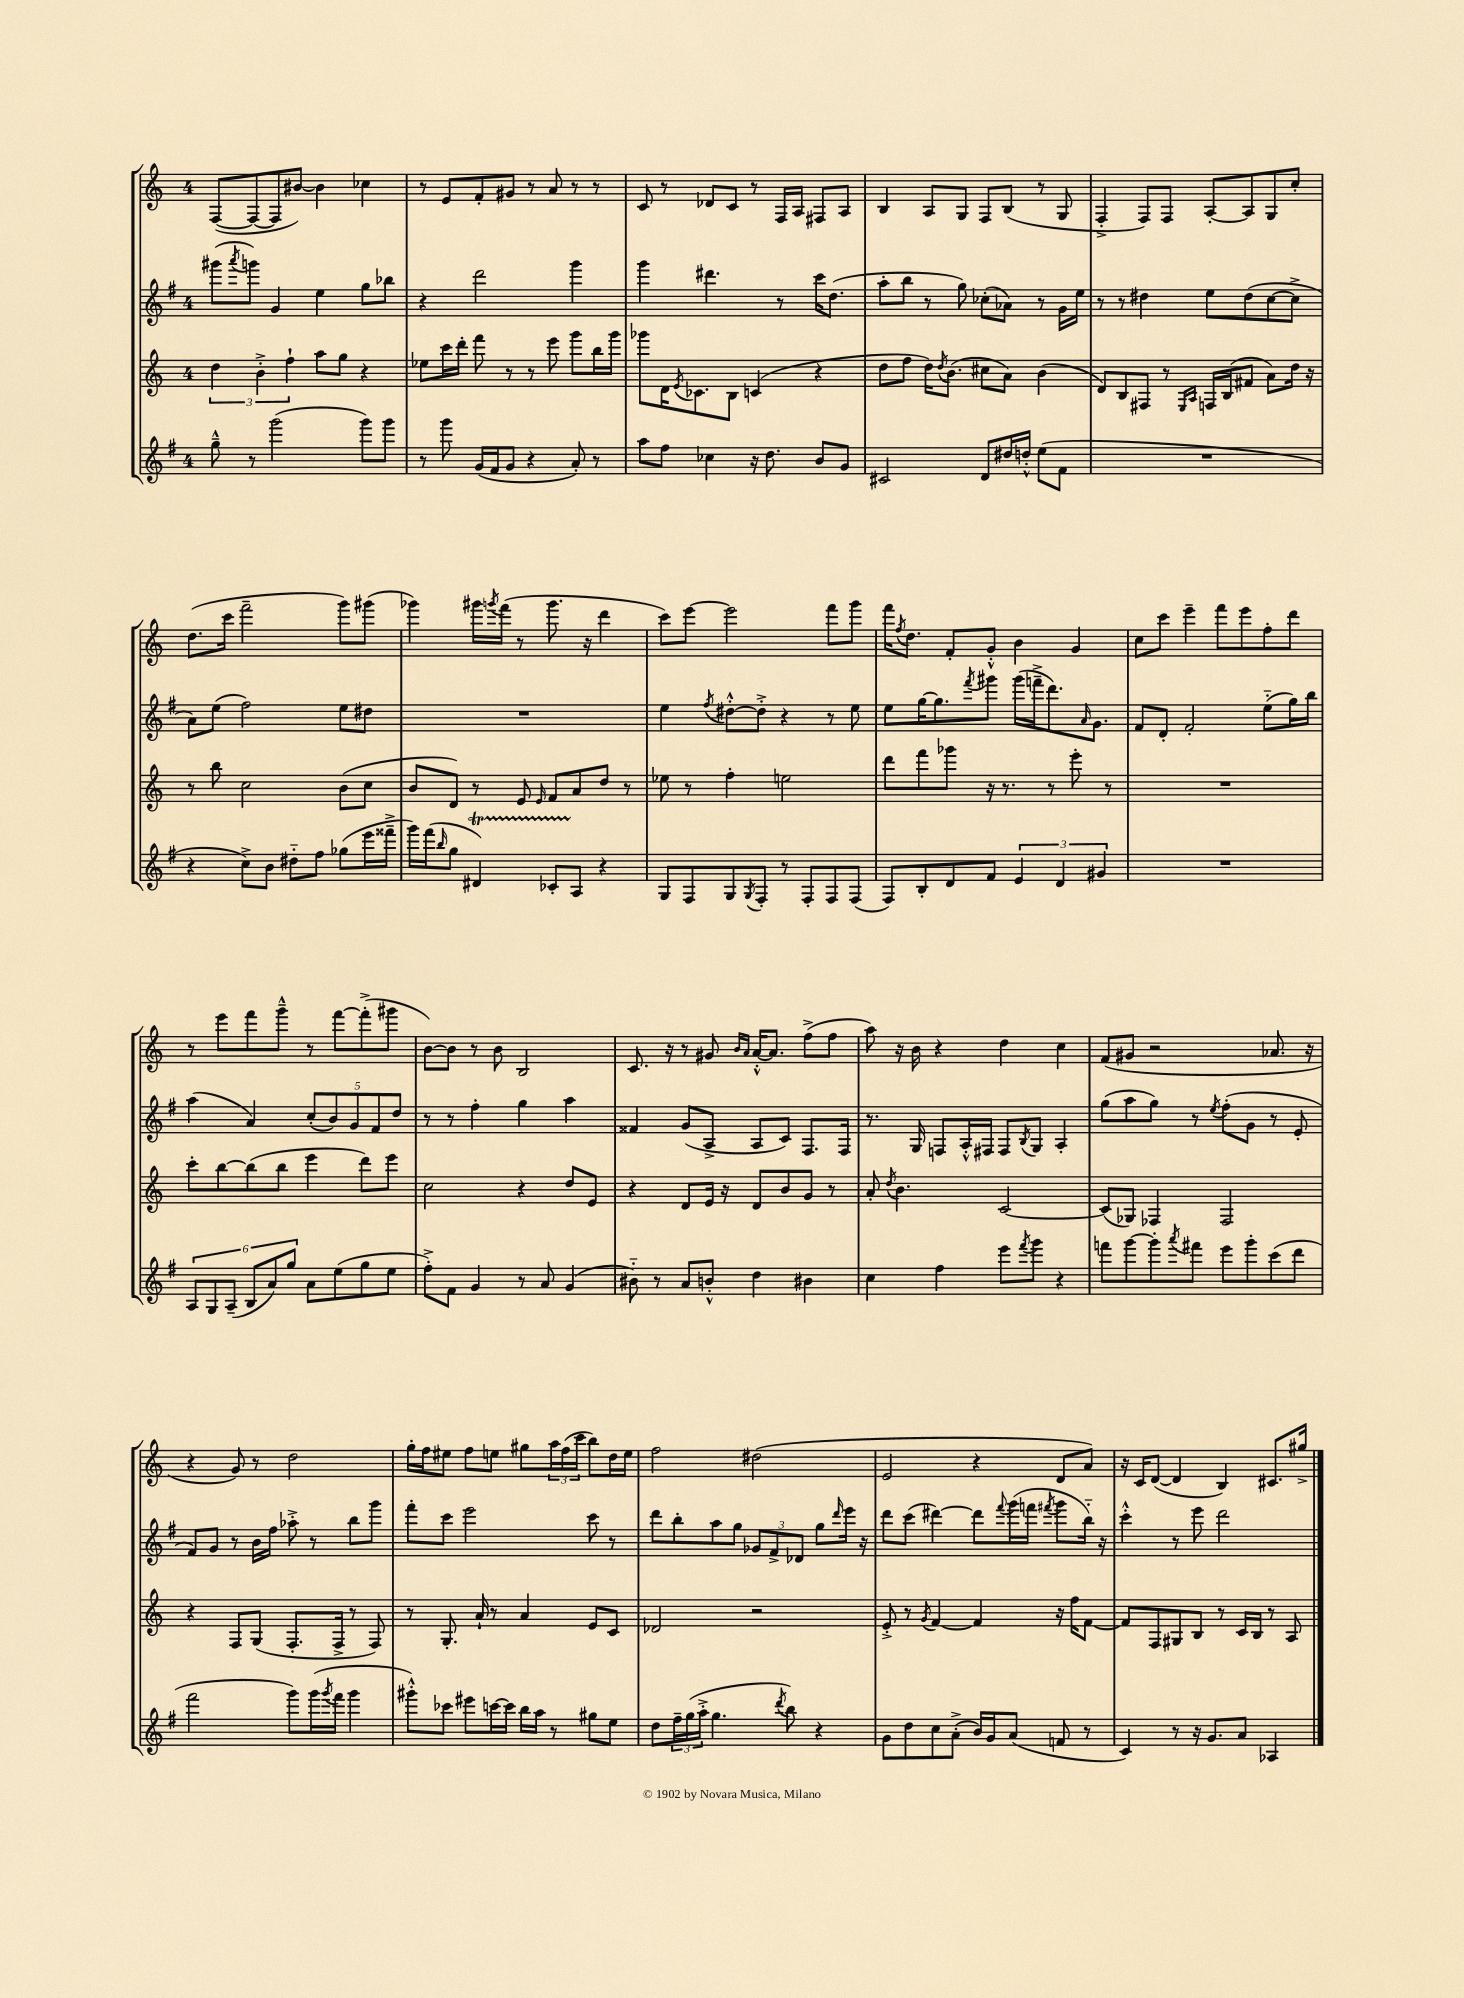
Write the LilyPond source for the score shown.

<<
\new StaffGroup <<
\new Staff = "s0" {
    \clef treble \key c \major \once \override Staff.TimeSignature.style = #'single-digit \time 4/4
    f8~( f8~ f8 bis'8~) bis'4 ces''4 |
    r8 e'8 f'8-. gis'8 r8 a'8 r8 r8 |
    c'8 r8 des'8 c'8 r8 f16 a16 fis8 a8 |
    b4 a8 g8 f8 b8( r8 g8 |
    f4-.-> f8) f8 a8~-. a8 g8 c''8-. |
    d''8.( c'''16 f'''2-- g'''8) gis'''8( |
    ges'''4) gis'''16 \acciaccatura { g'''8 } f'''16( r8 g'''8. r16 d'''4 |
    c'''8) e'''8~ e'''2 f'''8 g'''8 |
    f'''16 \acciaccatura { f''8 } d''8. f'8-. g'8-.-^ b'4 g'4 |
    c''8 c'''8 e'''4-- f'''8 e'''8 f''8-. d'''8 |
    r8 e'''8 f'''8 g'''8---^ r8 f'''8~ f'''8-.->( gis'''8 |
    b'8~) b'8 r8 b'8 b2 |
    c'8. r16 r8 gis'8 \grace { b'16 a'16 } a'16~-.-^ a'8. f''8->( f''8 |
    a''8) r16 b'16 r4 d''4 c''4 |
    f'8( gis'8 r2 aes'8. r16 |
    r4 g'8) r8 d''2 |
    g''16-. f''16 eis''8 f''8 e''8 gis''8 \tuplet 3/2 { a''16 f''16( c'''16 } b''8) d''16 e''16 |
    f''2 dis''2( |
    e'2 r4 d'8 a'8) |
    r16 c'16 d'8~( d'4 b4) cis'8. gis''16-> \bar "|." |
}
\new Staff = "s1" {
    \clef treble \key g \major \once \override Staff.TimeSignature.style = #'single-digit \time 4/4
    gis'''8( \acciaccatura { a'''8 } g'''8) g'4 e''4 g''8 bes''8 |
    r4 d'''2 g'''4 |
    g'''4 dis'''4. r8 c'''16 d''8.( |
    a''8-. b''8 r8 g''8) ces''8-.( aes'8) r8 g'16 e''16 |
    r8 r8 dis''4 e''8 dis''8( c''8~ c''8-> |
    a'8) e''8( fis''2) e''8 dis''8 |
    R1 |
    e''4 \acciaccatura { fis''8 } dis''8~-.-^ dis''8-.-> r4 r8 e''8 |
    e''8 g''16~ g''8. \acciaccatura { fis'''8 } gis'''8 gis'''16( f'''16---> d'''8.) \grace { a'16 } g'8. |
    fis'8 d'8-. fis'2-. e''8-_( g''16) b''16 |
    a''4( a'4) \tuplet 5/4 { c''8-.( b'8) g'8 fis'8 d''8 } |
    r8 r8 fis''4-. g''4 a''4 |
    fisis'4 g'8( a8-> a8 c'8) fis8. fis16 |
    r8. g16 f8 a16-.-^ fis16 fis8 \acciaccatura { b8 } g8 a4-. |
    g''8( a''8 g''8) r8 \acciaccatura { e''8 } fis''8-.( g'8 r8 e'8-. |
    fis'8) g'8 r8 b'16 fis''16 aes''8-.-> r8 b''8 g'''8 |
    fis'''8-. c'''8 e'''2 c'''8 r8 |
    d'''8 b''8-. a''8 g''8 \tuplet 3/2 { ges'8 fis'8-> des'8 } g''8 \grace { d'''16 } e'''16 r16 |
    d'''8 c'''8( dis'''4~) dis'''8 \appoggiatura { fis'''8 } g'''16( f'''16 \acciaccatura { fis'''8 } g'''8 b''16-_) r16 |
    c'''4-.-^ r8 e'''8 d'''2 \bar "|." |
}
\new Staff = "s2" {
    \clef treble \key c \major \once \override Staff.TimeSignature.style = #'single-digit \time 4/4
    \tuplet 3/2 { d''4 b'4-.-> f''4-! } a''8 g''8 r4 |
    ees''8 c'''16 d'''16-. f'''8 r8 r8 e'''8 g'''8 b''16 g'''16 |
    ges'''8 d'16 \acciaccatura { e'8 } ces'8. b8 c'4( r4 |
    d''8 f''8 d''16) \acciaccatura { d''8 } b'8.( cis''8 a'8) b'4( |
    d'8) b8 fis8 r8 \grace { e16 a16 } f16 b16( fis'8 a'8) d''16 r16 |
    r8 b''8 c''2 b'8( c''8 |
    b'8 d'8) r8 e'8 \grace { e'16 } f'8 a'8 d''8 r8 |
    ees''8 r8 f''4-. e''2 |
    d'''8 f'''8 ges'''8 r16 r8. r8 e'''8-. r8 |
    R1 |
    c'''8-. b''8~ b''8( b''8 e'''4 d'''8) e'''8 |
    c''2 r4 d''8 e'8 |
    r4 d'8 e'16 r16 d'8 b'8 g'8 r8 |
    a'8-. \acciaccatura { d''8 } b'4. c'2~ |
    c'8( ges8) fes4 fes2 |
    r4 f8 g8( f8.-. f16-> r8 f8) |
    r8 g8.-. a'16-! r8 a'4 e'8 c'8 |
    des'2 r2 |
    e'8-.-> r8 \acciaccatura { g'8 } f'4~ f'4 r16 f''16 f'8~ |
    f'8 f8 gis8 b8 r8 c'16 b16 r8 a8 \bar "|." |
}
\new Staff = "s3" {
    \clef treble \key g \major \once \override Staff.TimeSignature.style = #'single-digit \time 4/4
    g''8---^ r8 g'''2( g'''8) g'''8 |
    r8 g'''8 g'16( fis'16 g'8 r4 a'8-.) r8 |
    a''8 fis''8 ces''4 r16 d''8. b'8 g'8 |
    cis'2 d'8 dis''16 d''16-.-^ e''8( fis'8 |
    R1 |
    r4 c''8->) b'8 dis''8-_ fis''8 ges''8( e'''16 fisis'''16---> |
    g'''16) fis'''16( \grace { b''16 } g''8 dis'4\startTrillSpan) ces'8-. a8\stopTrillSpan r4 |
    g8 fis8 g8 \acciaccatura { g8 } fis8-. r8 fis8-. fis8 fis8( |
    fis8) b8-. d'8 fis'8 \tuplet 3/2 { e'4 d'4 gis'4 } |
    R1 |
    \tuplet 6/4 { a8 g8 a8--( b8 a'8) g''8 } a'8 e''8( g''8 e''8 |
    fis''8-.->) fis'8 g'4 r8 a'8 g'4( |
    bis'8-_) r8 a'8 b'8-.-^ d''4 bis'4 |
    c''4 fis''4 e'''8 \acciaccatura { fis'''8 } g'''8 r4 |
    f'''8 g'''8~ g'''8-. \acciaccatura { a'''8 } fis'''8 e'''8 g'''8-. c'''8( d'''8 |
    fis'''2 g'''8) g'''16( \acciaccatura { g'''8 } fis'''16 g'''4 |
    gis'''8-.-^) ces'''8 eis'''8 c'''16~ c'''16 b''16 a''16 r8 gis''8 e''8 |
    d''8 \tuplet 3/2 { fis''16-- g''16( a''16-.-> } g''4. \acciaccatura { d'''8 } b''8) r4 |
    g'8 d''8 c''8 a'8-.->( b'16) g'16 a'8( f'8 r8 |
    c'4) r8 r16 g'8. a'8 aes4 \bar "|." |
}
>>
>>
\layout { \context { \Score \remove "Bar_number_engraver" } }
